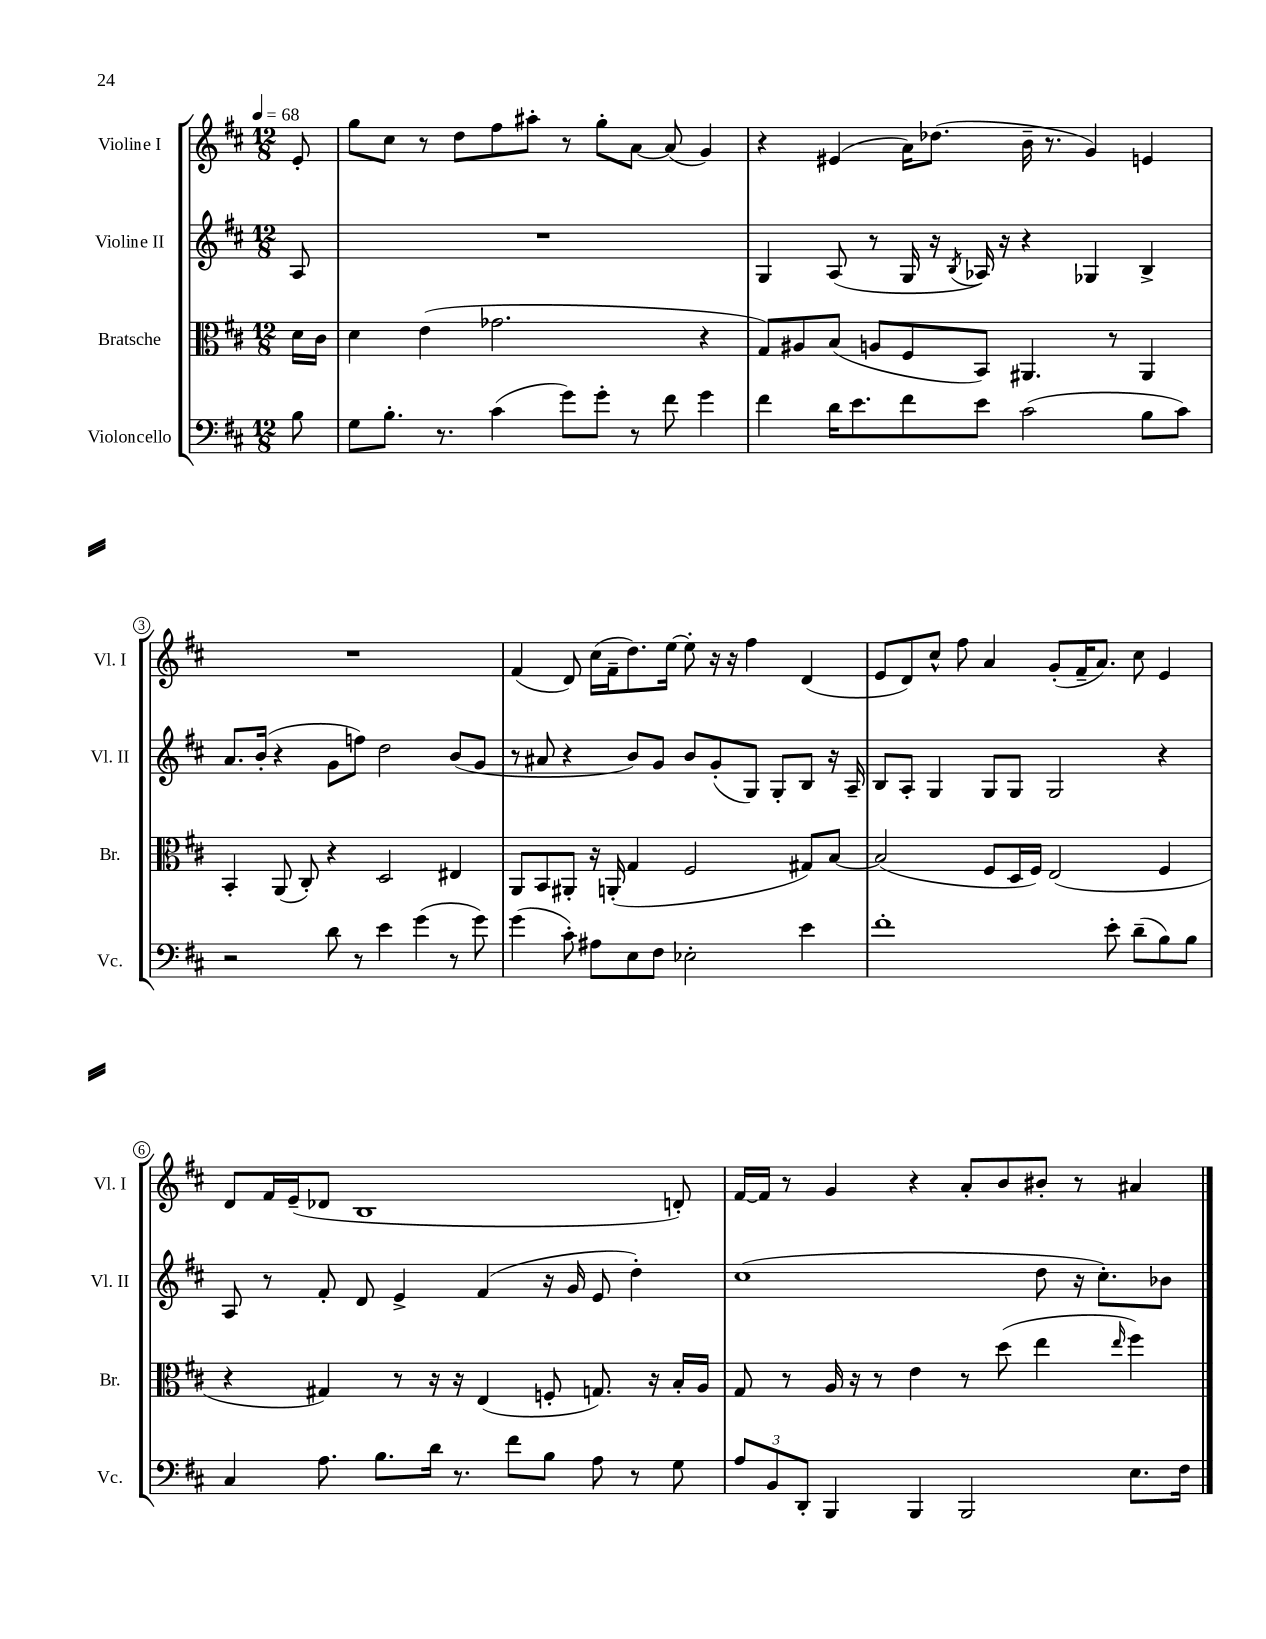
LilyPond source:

<<
\new StaffGroup <<
\new Staff = "s0" \with { instrumentName = "Violine I" shortInstrumentName = "Vl. I" } {
    \clef treble \key d \major \numericTimeSignature \time 12/8 \partial 8 \tempo 4 = 68
    e'8-. |
    g''8 cis''8 r8 d''8 fis''8 ais''8-. r8 g''8-. a'8~ a'8( g'4) |
    r4 eis'4( a'16) des''8.( b'16-- r8. g'4) e'4 |
    R1. |
    fis'4( d'8) cis''16( fis'16-- d''8.) e''16~ e''8-. r16 r16 fis''4 d'4( |
    e'8 d'8) cis''8-^ fis''8 a'4 g'8-.( fis'16-- a'8.) cis''8 e'4 |
    d'8 fis'16 e'16--( des'8 b1 d'8-.) |
    fis'16~ fis'16 r8 g'4 r4 a'8-. b'8 bis'8-. r8 ais'4 \bar "|." |
}
\new Staff = "s1" \with { instrumentName = "Violine II" shortInstrumentName = "Vl. II" } {
    \clef treble \key d \major \numericTimeSignature \time 12/8 \partial 8
    a8 |
    R1. |
    g4 a8( r8 g16 r16 \acciaccatura { b8 } aes16) r16 r4 ges4 b4-> |
    a'8. b'16-.( r4 g'8 f''8) d''2 b'8( g'8 |
    r8 ais'8 r4 b'8) g'8 b'8 g'8-.( g8) g8-. b8 r16 a16-- |
    b8 a8-. g4 g8 g8 g2 r4 |
    a8 r8 fis'8-. d'8 e'4-> fis'4( r16 g'16 e'8 d''4-.) |
    cis''1( d''8 r16 cis''8.-.) bes'8 \bar "|." |
}
\new Staff = "s2" \with { instrumentName = "Bratsche" shortInstrumentName = "Br." } {
    \clef alto \key d \major \numericTimeSignature \time 12/8 \partial 8
    d'16 cis'16 |
    d'4 e'4( ges'2. r4 |
    g8) ais8 b8( a8 fis8 b,8) ais,4. r8 ais,4 |
    b,4-. a,8( cis8-.) r4 d2 eis4 |
    a,8 b,8 ais,8-. r16 a,16-.( g4 fis2 gis8) b8~ |
    b2( fis8 d16 fis16) e2( fis4 |
    r4 gis4) r8 r16 r16 e4( f8-. g8.) r16 b16-. a16 |
    g8 r8 a16 r16 r8 e'4 r8 d''8( e''4 \grace { e''16 } fis''4) \bar "|." |
}
\new Staff = "s3" \with { instrumentName = "Violoncello" shortInstrumentName = "Vc." } {
    \clef bass \key d \major \numericTimeSignature \time 12/8 \partial 8
    b8 |
    g8 b8.-. r8. cis'4( g'8) g'8-. r8 fis'8 g'4 |
    fis'4 d'16 e'8. fis'8 e'8 cis'2( b8 cis'8) |
    r2 d'8 r8 e'4 g'4( r8 g'8) |
    g'4( cis'8-.) ais8 e8 fis8 ees2-. e'4 |
    fis'1-. e'8-. d'8--( b8) b8 |
    cis4 a8. b8. d'16 r8. fis'8 b8 a8 r8 g8 |
    \tuplet 3/2 { a8 b,8 d,8-. } b,,4 b,,4 b,,2 e8. fis16 \bar "|." |
}
>>
>>
\layout { \context { \Score \override BarNumber.stencil = #(make-stencil-circler 0.1 0.3 ly:text-interface::print) } }
